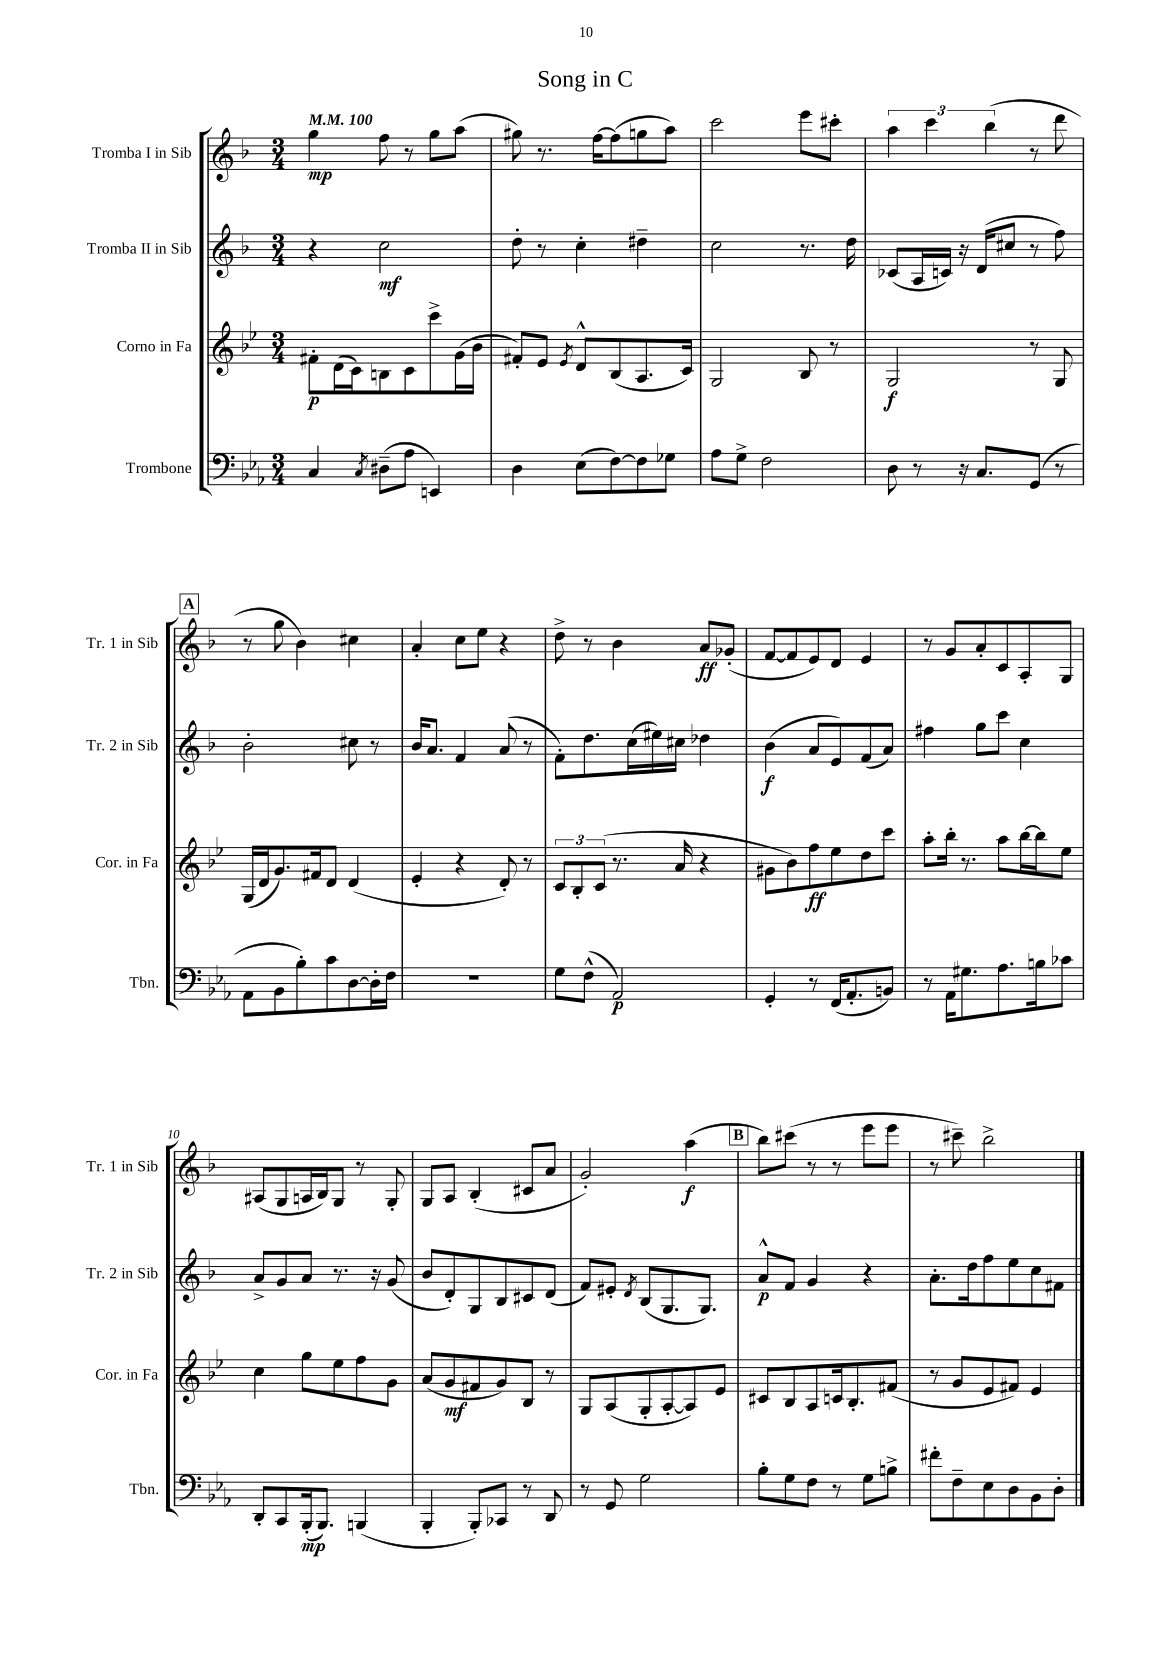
\header { title = "Song in C" }
<<
\new StaffGroup <<
\new Staff = "s0" \with { instrumentName = "Tromba I in Sib" shortInstrumentName = "Tr. 1 in Sib" } {
    \clef treble \key f \major \numericTimeSignature \time 3/4 \tempo 4 = 100
    \autoBeamOff g''4\mp f''8 r8 g''8[ a''8]( |
    gis''8) r8. f''16[~ f''8( g''8 a''8]) |
    c'''2 e'''8[ cis'''8]-. |
    \tuplet 3/2 { a''4 c'''4 bes''4( } r8 d'''8 |
    \mark \markup { \box "A" } r8 g''8 bes'4) cis''4 |
    a'4-. c''8[ e''8] r4 |
    d''8-> r8 bes'4 a'8[\ff ges'8]-.( |
    f'8[~ f'8 e'8) d'8] e'4 |
    r8 g'8[ a'8-. c'8 a8-. g8] |
    ais8[( g8 a16 bes16) g8] r8 g8-. |
    g8[ a8] bes4-.( cis'8[ a'8] |
    g'2-.) a''4\f( |
    \mark \markup { \box "B" } bes''8[) cis'''8]( r8 r8 e'''8[ e'''8] |
    r8 cis'''8--) bes''2-> \bar "|." |
}
\new Staff = "s1" \with { instrumentName = "Tromba II in Sib" shortInstrumentName = "Tr. 2 in Sib" } {
    \clef treble \key f \major \numericTimeSignature \time 3/4
    \autoBeamOff r4 c''2\mf |
    d''8-. r8 c''4-. dis''4-- |
    c''2 r8. d''16 |
    ces'8[( a16 c'16]) r16 d'16[( cis''8] r8 f''8) |
    \mark \markup { \box "A" } bes'2-. cis''8 r8 |
    bes'16[ a'8.] f'4 a'8( r8 |
    f'8[-.) d''8. c''16( eis''16) cis''16] des''4 |
    bes'4\f( a'8[ e'8) f'8( a'8]) |
    fis''4 g''8[ c'''8] c''4 |
    a'8[-> g'8 a'8] r8. r16 g'8( |
    bes'8[ d'8-.) g8 bes8 cis'8 d'8]( |
    f'8[) eis'8]-. \acciaccatura { d'8 } bes8[( g8. g8.]) |
    \mark \markup { \box "B" } a'8[-^\p f'8] g'4 r4 |
    a'8.[-. d''16 f''8 e''8 c''8 fis'8] \bar "|." |
}
\new Staff = "s2" \with { instrumentName = "Corno in Fa" shortInstrumentName = "Cor. in Fa" } {
    \clef treble \key bes \major \numericTimeSignature \time 3/4
    \autoBeamOff fis'8[-.\p d'16( c'16) b8 c'8 c'''8-> g'16( bes'16] |
    fis'8[-.) ees'8] \acciaccatura { ees'8 } d'8[-^ bes8( a8. c'16]) |
    g2 bes8 r8 |
    g2\f r8 g8 |
    \mark \markup { \box "A" } g16[( d'16 g'8.) fis'16 d'8] d'4( |
    ees'4-. r4 d'8-.) r8 |
    \tuplet 3/2 { c'8[ bes8-. c'8]( } r8. a'16 r4 |
    gis'8[ bes'8) f''8\ff ees''8 d''8 c'''8] |
    a''8[-. bes''16]-. r8. a''8[ bes''16~ bes''16 ees''8] |
    c''4 g''8[ ees''8 f''8 g'8] |
    a'8[( g'8\mf fis'8 g'8) bes8] r8 |
    g8[ a8( g8-. a8~-. a8) ees'8] |
    \mark \markup { \box "B" } cis'8[ bes8 a8 c'16 bes8.-. fis'8]( |
    r8 g'8[ ees'8 fis'8]) ees'4 \bar "|." |
}
\new Staff = "s3" \with { instrumentName = "Trombone" shortInstrumentName = "Tbn." } {
    \clef bass \key ees \major \numericTimeSignature \time 3/4
    \autoBeamOff c4 \acciaccatura { c8 } dis8[--( aes8] e,4) |
    d4 ees8[( f8~) f8 ges8] |
    aes8[ g8]-> f2 |
    d8 r8 r16 c8.[ g,8]( r8 |
    \mark \markup { \box "A" } aes,8[ bes,8 bes8-.) c'8 d8~ d16-. f16] |
    R2. |
    g8[ f8]-^( aes,2\p) |
    g,4-. r8 f,16[( aes,8.-. b,8]) |
    r8 aes,16[ gis8. aes8. b16 ces'8] |
    d,8[-. c,8 bes,,16-.\mp( bes,,8.]) b,,4( |
    bes,,4-. bes,,8[-.) ces,8] r8 d,8 |
    r8 g,8 g2 |
    \mark \markup { \box "B" } bes8[-. g8 f8] r8 g8[ b8]-> |
    fis'8[-. f8-- ees8 d8 bes,8 d8]-. \bar "|." |
}
>>
>>
